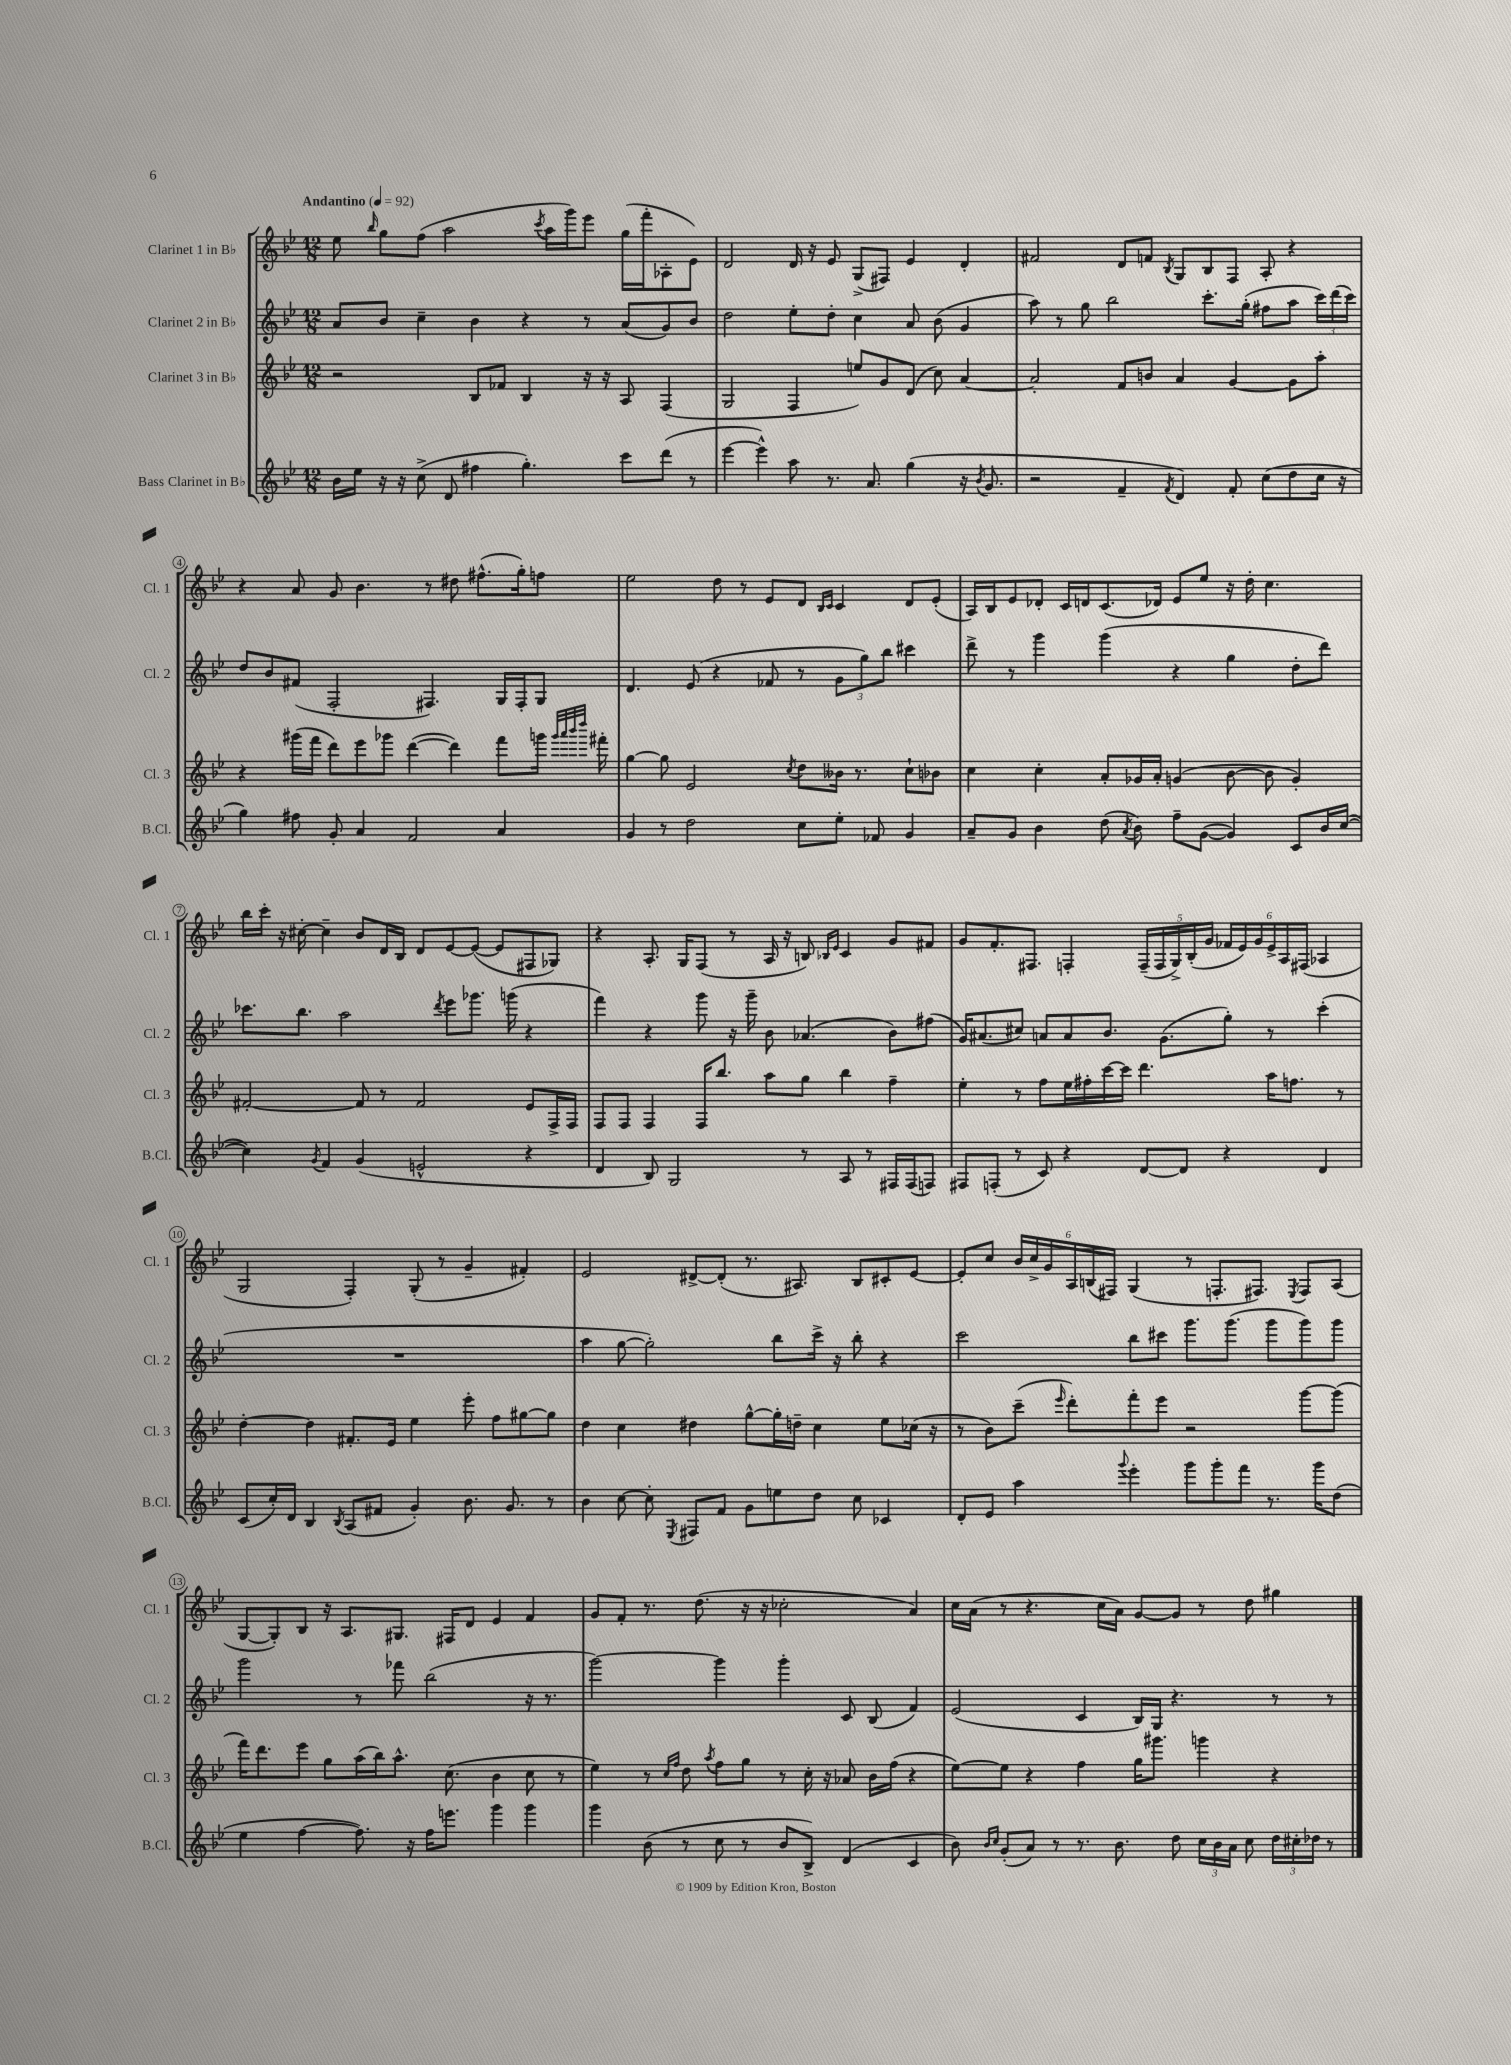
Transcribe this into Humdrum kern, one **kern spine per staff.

**kern	**kern	**kern	**kern
*part4	*part3	*part2	*part1
*staff4	*staff3	*staff2	*staff1
*I"Bass Clarinet in B♭	*I"Clarinet 3 in B♭	*I"Clarinet 2 in B♭	*I"Clarinet 1 in B♭
*I'B.Cl.	*I'Cl. 3	*I'Cl. 2	*I'Cl. 1
*clefG2	*clefG2	*clefG2	*clefG2
*k[b-e-]	*k[b-e-]	*k[b-e-]	*k[b-e-]
*M12/8	*M12/8	*M12/8	*M12/8
*MM92	*MM92	*MM92	*MM92
=1	=1	=1	=1
!	!	!	!LO:TX:a:B:t=Andantino
16b-\LL	2r	8a/L	8ee-\
16ee-\JJ	.	.	.
.	.	.	16qqbb-/
16r	.	8b-/J	8gg\L
16r	.	.	.
(8cc^\	.	4cc~\	(8ff\J
8d/	.	.	2aa\
4ff#X\	8B-/L	4b-\	.
.	8f-X/J	.	.
4.gg'\)	4B-/	4r	.
.	.	.	8qccc/
.	.	.	16aa\LL
.	.	.	16ggg\J)
.	16r	8r	8eee-\J
.	16r	.	.
8ccc\L	8A/	(8a/L	(16gg\LL
.	.	.	16fff'\J
(8ddd\J	(4F/	8g/)	8A-X'\
8r	.	8b-/J	8e-\J)
=2	=2	=2	=2
[4eee-\	2G/	2dd\	2d/
4eee-^^\])	.	.	.
8aa\	4F/	8ee-'\L	16d/
.	.	.	16r
8.r	.	8dd'\J	8e-/
.	8een/L)	4cc\	(8G^/L
8.a/	.	.	.
.	8g/	.	8F#X/J)
(4gg\	(8d/J	8a/	4e-/
.	8cc\)	(8b-\	.
16r	[4a/	4g/	4d'/
8qb-/	.	.	.
8.g/	.	.	.
=3	=3	=3	=3
2r	2a'/]	8aa\)	2f#X/
.	.	8r	.
.	.	8gg\	.
.	.	2bb-\	.
4f~/	8f/L	.	8d/L
.	8bn/J	.	8fn/J
8qf/	.	.	8qB-/
4d/)	4a/	.	8G/L
.	.	8.ccc'\L	8B-/
8f'/	[4g/	.	8F/J
.	.	(16gg'\Jk	.
(8cc\L	.	8ff#X\L	8A'/
8dd\	8g\L]	8aa\J	4r
16cc\Jk	8aa'\J	24ccc\LL)	.
.	.	(24ddd\	.
16r	.	.	.
.	.	24ccc\JJ)	.
!!LO:LB:g=z
=4	=4	=4	=4
4gg\)	4r	8dd/L	4r
.	.	8b-/	.
8ff#X\	(16ggg#X\LL	(8f#X/J	8a/
.	16fff\JJ	.	.
8g'/	8ddd\L)	2F'/	8g/
4a/	8eee-\	.	4.b-\
.	8ggg-X\J	.	.
2f/	([4ddd\	.	.
.	.	4.F#X/)	8r
.	4ddd\])	.	8dd#X\
.	.	.	(8.ff#X^^\L
4a/	8fff\L	16G/LL	.
.	.	16F#'/J	16gg'\k)
.	16gggn\Jk	8G/J	8ffn\J
.	32qqggg/LLL	.	.
.	32qqaaa/	.	.
.	32qqbbb-/	.	.
.	32qqdddd/JJJ	.	.
.	16fff#X'\	.	.
=5	=5	=5	=5
4g/	[4gg\	4.d/	2ee-\
8r	8gg\]	.	.
2dd\	2e-/	(8e-/	.
.	.	4r	8dd\
.	.	.	8r
.	.	8f-X/	8e-/L
.	8qcc/	.	.
8cc\L	8dd\L	8r	8d/J
.	.	.	16qqB-/LL
.	.	.	16qqc/JJ
8ee-'\J	16b--X\Jk	12g\L	4c/
.	8.r	.	.
.	.	12gg\)	.
8f-X/	.	.	.
.	.	12bb-\J	.
4g/	8cc`\L	4ccc#X\	8d/L
.	8b-X\J	.	(8e-'/J
=6	=6	=6	=6
8a~/L	4cc\	8ddd^\	16A/LL)
.	.	.	16B-/J
8g/J	.	8r	8e-/
4b-\	4cc'\	4ggg\	8d-X'/J
.	.	.	16c/LL
.	.	.	16dn/J
(8dd\	8a'/L	(4ggg\	(8.c/
8qa/	.	.	.
8b-\)	16g-X/L	.	.
.	16a'/JJ	.	16d-X/Jk)
8ff~\L	(4gn/	4r	8e-/L
([8g\J	.	.	8ee-/J
4g/])	[8b-\	4gg\	16r
.	.	.	16dd'\
.	8b-\]	.	4.cc\
8c/L	4g'/)	8dd'\L	.
16b-/L	.	8ddd\J)	.
([16cc/JJ	.	.	.
!!LO:LB:g=z
=7	=7	=7	=7
4cc\])	[2f#X'/	8.ccc-X\L	16bb-\LL
.	.	.	16ccc'\JJ
.	.	.	16r
.	.	8.bb-\J	[16cc#X'\
8qg/	.	.	.
4f/	.	.	4cc#~\]
.	.	2aa\	.
(4g/	8f#/]	.	8b-/L
.	8r	.	16d/L
.	.	.	16B-/JJ
2en^^/	2f#/	.	8d/L
.	.	8qddd/	.
.	.	8eee-\L	[8e-/
.	.	8.ggg-X\J	(8e-/J_
.	.	.	8e-/L]
.	.	(16gggn\	.
4r	8e-/L	4r	8F#X/
.	16F^/L	.	8G-X/J)
.	16F/JJ	.	.
=8	=8	=8	=8
4d/	8F/L	4fff\)	4r
.	8F/J	.	.
8B-/)	4F/	4r	8.A'/
2G/	.	.	.
.	.	.	16G/KL
.	16F/KL	8ggg\	(8F/J
.	8.bb-/J	.	.
.	.	16r	8r
.	.	16ggg~\	.
.	8aa\L	8b-\	16A/
.	.	.	16r
8r	8gg\J	(4.a-X/	8Bn/)
.	.	.	16qqB-X/LL
.	.	.	16qqe-/JJ
8A/	4bb-\	.	4c/
8r	.	.	.
16F#X/LL	4ff~\	8b-\L)	8g/L
(16F#/J	.	.	.
8Fn/J)	.	(8ff#X\J	8f#X/J
=9	=9	=9	=9
8F#X/L	4ee-'\	16g/KL)	8g/L
.	.	(8.a#X/	.
(8Fn'/J	.	.	8.f'/
8r	8r	8cc#X/J)	.
.	.	.	8.F#X/J
8c/)	8ff\L	8an/L	.
4r	16ee-\L	8a/	4Fn'/
.	16ff#X'\	.	.
.	[16ccc\	8.b-/J	.
.	16ccc\JJ]	.	.
[8d/L	4.ddd\	.	(20F~/LL
.	.	.	20F/
.	.	(8.g\L	.
.	.	.	20G^/)
8d/J]	.	.	.
.	.	.	(20B-'/
.	.	.	20g/JJ
4r	.	8gg'\J)	24f-X/LL
.	.	.	24e-/)
.	.	.	24g/
.	16aa\KL	8r	24e-^/
.	.	.	24A/
.	8.ffn\J	.	.
.	.	.	(24F#X/JJ
4d/	.	(4ccc'\	4A-X/
.	8r	.	.
!!LO:LB:g=z
=10	=10	=10	=10
(8c/L	[4dd'\	1.r	2G/
16cc'/L)	.	.	.
16d/JJ	.	.	.
4B-/	4dd\]	.	.
8qB-/	.	.	.
(8A/L	8.f#X'/L	.	4F'/)
8f#X/J	.	.	.
.	16e-/Jk	.	.
4g'/)	4ee-\	.	(8G'/
.	.	.	8r
8.b-\	8eee-'\	.	4g~/
.	8ff\L	.	.
8.g/	.	.	.
.	[8gg#X\	.	4f#X'/)
8r	8gg#\J]	.	.
=11	=11	=11	=11
4b-\	4dd\	4aa\	2e-/
[8cc\	4cc\	[8gg\	.
8cc'\]	.	2gg'\])	.
8qE-/	.	.	.
8F#X/L	4dd#X\	.	[8d#X^/L
8f/J	.	.	(8d#'/J]
8g\L	[8gg^^\L	.	8.r
8een\	16gg'\L]	8bb-\L	.
.	16ddn~\JJ	.	8.A#X/)
8dd\J	4cc\	16ccc^\Jk	.
.	.	16r	.
8cc\	.	8bb-'\	8B-/L
4c-X/	8ee-\L	4r	8c#X'/
.	(16cc-X\Jk	.	[8e-/J
.	16r	.	.
=12	=12	=12	=12
8d'/L	8r	2ccc\	8e-'/L]
8e-/J	8b-\L)	.	8cc/J
4aa\	(8ccc~\J	.	24b-/LL
.	.	.	24cc^/
.	.	.	24g/
.	16qqeee-/	.	.
.	8ddd'\L)	.	24A/
.	.	.	(24Bn/
.	.	.	24F#X/JJ)
8qqggg/	.	.	.
4eee-'\	8fff'\	8bb-\L	(4G/
.	8eee-\J	8ccc#X\J	.
8ggg\L	2r	8.ggg\L	8r
8ggg'\	.	.	8.Fn'/L
.	.	(8.ggg\J	.
8fff\J	.	.	.
.	.	.	8.F#X/J)
8.r	.	8ggg\L	.
.	.	.	8qE-/
.	[8ggg\L	8ggg\)	8F#/L
16ggg\KL	.	.	.
(8dd\J	(8ggg\J]	8ggg\J	(8A/J
!!LO:LB:g=z
=13	=13	=13	=13
4ee-\	16fff\KL)	2ggg\	[8G/L
.	8.ddd\	.	.
.	.	.	8G'/])
[4ff\	8eee-\J	.	8B-/J
.	8gg\L	.	16r
.	.	.	8.A/L
8.ff\])	(16aa\L	8r	.
.	16bb-\J)	.	.
.	8.aa^^\J	8fff-X\	8.G#X/J
16r	.	.	.
16ff\KL	.	(2bb-\	.
8.eeen\J	(8.cc\	.	16F#X/KL
.	.	.	8d/J
4ggg\	4b-\	.	4e-/
4ggg\	8cc\	16r	4f/
.	.	8.r	.
.	8r	.	.
=14	=14	=14	=14
4ggg\	4ee-\)	[2ggg\)	8g/L
.	.	.	8f'/J
(8b-\	8r	.	8.r
.	16qqcc/LL	.	.
.	16qqff/JJ	.	.
8r	8dd\	.	.
.	.	.	(8.dd\
.	8qaa/	.	.
8cc\	8ff\L	4ggg\]	.
8r	8gg\J	.	16r
.	.	.	16r
8b-/L	8r	4ggg'\	2cc-X'\
8B-^/J)	16cc'\	.	.
.	16r	.	.
(4d/	8a-X/	8c/	.
.	16b-\LL	(8B-/	.
.	(16ff\JJ	.	.
4c/	4r	4f/)	4a/)
=15	=15	=15	=15
8b-\)	[8ee-\L)	(2e-/	16cc\LL
.	.	.	(16a\JJ
16qqb-/LL	.	.	.
16qqcc/JJ	.	.	.
(8g'/L	8ee-\J]	.	8r
8a/J)	4r	.	4.r
8r	.	.	.
8.r	4ff\	4c/	.
.	.	.	16cc\LL
8.b-\	.	.	16a\JJ)
.	16gg\KL	16B-/LL)	[8g/L
.	8.ggg#X\J	16G/JJ	.
8dd\	.	4.r	8g/J]
24cc\LL	4gggn\	.	8r
24b-\	.	.	.
24a\JJ	.	.	.
8cc\	.	.	8dd\
24dd\LL	4r	8r	4gg#X\
24cc#X'\	.	.	.
24dd-X\JJ	.	.	.
8r	.	8r	.
==	==	==	==
*-	*-	*-	*-
